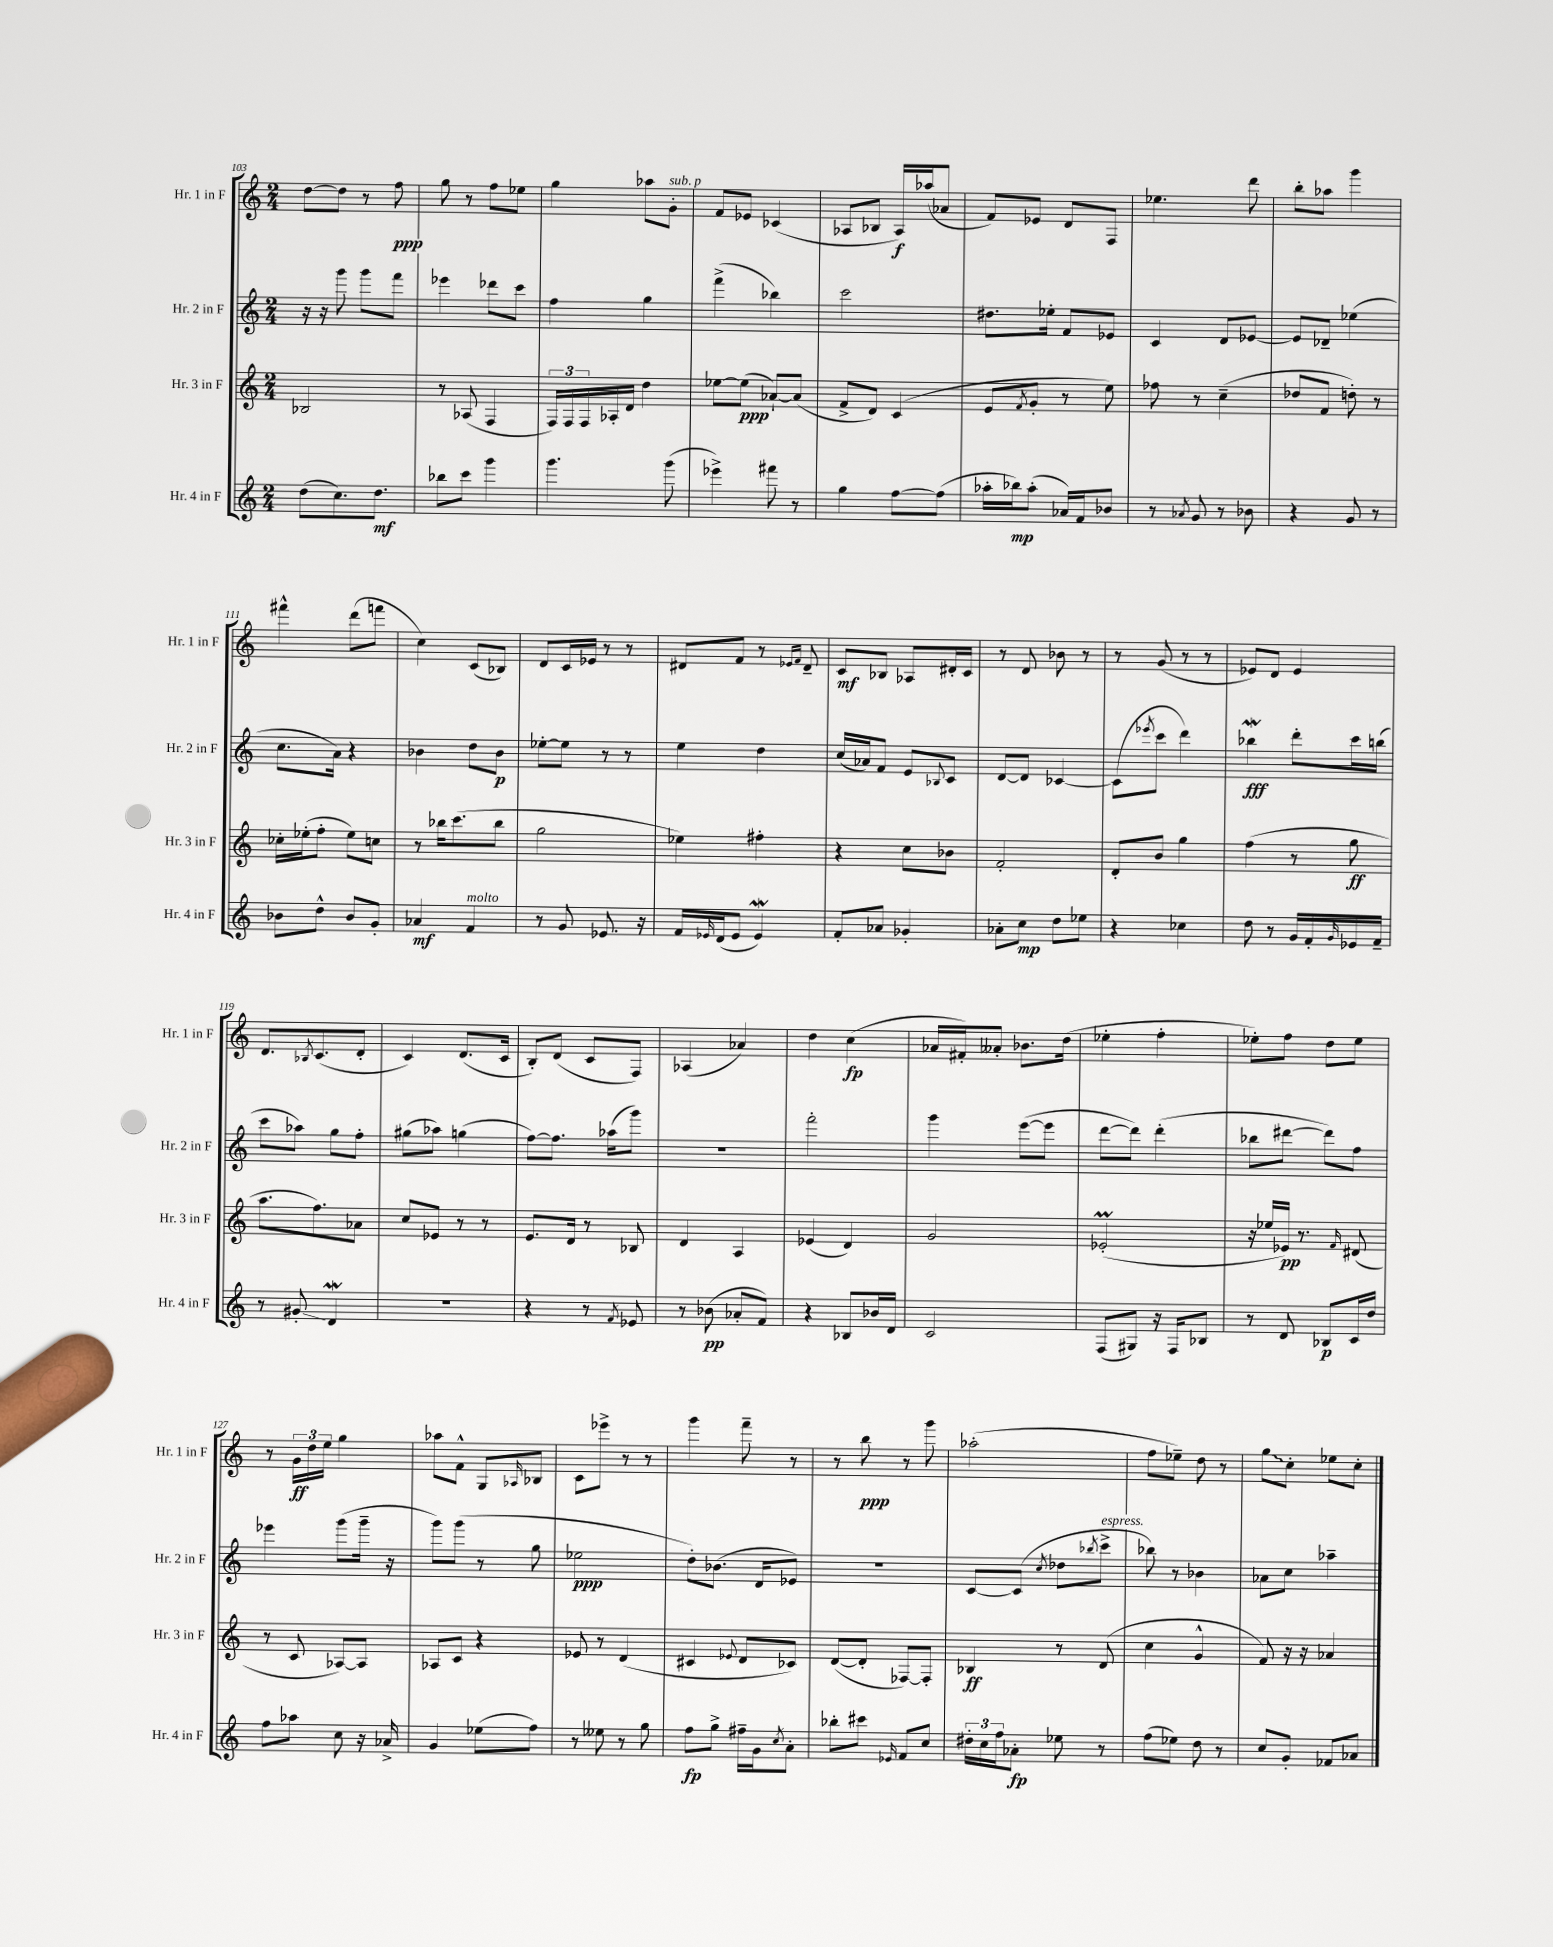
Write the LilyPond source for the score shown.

<<
\new StaffGroup <<
\new Staff = "s0" \with { instrumentName = "Hr. 1 in F" shortInstrumentName = "Hr. 1 in F" } {
    \clef treble \key c \major \numericTimeSignature \time 2/4
    d''8~ d''8 r8 f''8\ppp |
    g''8 r8 f''8 ees''8 |
    g''4 aes''8 g'8-.^\markup { \italic "sub. p" } |
    f'8 ees'8 ces'4( |
    aes8 bes8 aes16\f) aes''16( aes'8 |
    f'8) ees'8 d'8 f8 |
    ees''4. d'''8 |
    b''8-. aes''8 g'''4 |
    fis'''4-^ d'''8( f'''8 |
    c''4) c'8( bes8) |
    d'8 c'16 ees'16 r8 r8 |
    dis'8 f'8 r8 \grace { ees'16 f'16 } dis'8-- |
    c'8\mf bes8 aes8 dis'16-. c'16 |
    r8 d'8 bes'8 r8 |
    r8 g'8( r8 r8 |
    ees'8) d'8 ees'4 |
    d'8. \acciaccatura { bes8 } c'8.( d'8-. |
    c'4) d'8.( c'16 |
    b8-.) d'8( c'8 f8) |
    aes4( aes'4) |
    d''4 c''4\fp( |
    aes'16 fis'16-.) aeses'8-. bes'8. d''16( |
    ees''4-. f''4-. |
    ees''8-.) f''8 d''8 ees''8 |
    r8 \tuplet 3/2 { g'16\ff d''16 e''16 } g''4 |
    aes''8 f'8-^ g8 \grace { aes16 } bes8 |
    c'8 ees'''8-> r8 r8 |
    g'''4 f'''8-- r8 |
    r8 b''8\ppp r8 g'''8 |
    aes''2-.( |
    f''8 ees''8--) d''8 r8 |
    \once \override Glissando.style = #'zigzag g''8\glissando c''8-. ees''8 c''8-. \bar "|." |
}
\new Staff = "s1" \with { instrumentName = "Hr. 2 in F" shortInstrumentName = "Hr. 2 in F" } {
    \clef treble \key c \major \numericTimeSignature \time 2/4
    r16 r16 g'''8 g'''8 f'''8 |
    ees'''4 des'''8 c'''8 |
    f''4 g''4 |
    f'''4->( bes''4) |
    c'''2 |
    dis''8. ees''16-. f'8 ees'8 |
    c'4 d'8 ees'8~ |
    ees'8 des'8-- ees''4( |
    c''8. a'16) r4 |
    bes'4 d''8 bes'8\p |
    ees''8~-. ees''8 r8 r8 |
    e''4 d''4 |
    c''16( aes'16) f'8 e'8 \appoggiatura { bes8 } c'8 |
    d'8~ d'8 ces'4~ |
    ces'8( \acciaccatura { ees'''8 } c'''8 d'''4) |
    bes''4\mordent\fff d'''8-. c'''16 b''16( |
    c'''8 aes''8) g''8 f''8-. |
    gis''8( aes''8) g''4( |
    f''8~) f''8. aes''16( g'''8) |
    R2 |
    f'''2-. |
    g'''4 e'''8~( e'''8 |
    d'''8~ d'''8) d'''4-.( |
    bes''8 dis'''8~ dis'''8) f''8 |
    ees'''4 g'''8( g'''16-- r16 |
    g'''8) g'''8( r8 g''8 |
    ees''2\ppp |
    d''8-.) bes'8.( d'16 ees'8) |
    r2 |
    c'8~ c'8( \acciaccatura { c''8 } des''8 \acciaccatura { bes''8 } c'''8->^\markup { \italic "espress." } |
    bes''8) r8 bes'4 |
    aes'8 c''8 aes''4-- \bar "|." |
}
\new Staff = "s2" \with { instrumentName = "Hr. 3 in F" shortInstrumentName = "Hr. 3 in F" } {
    \clef treble \key c \major \numericTimeSignature \time 2/4
    bes2 |
    r8 aes8( f4 |
    \tuplet 3/2 { f16) f16 f16 } aes16-. d'16 d''4 |
    ees''8~ ees''8\ppp( aes'8~-!) aes'8( |
    f'8-> d'8) c'4( |
    e'8 \acciaccatura { f'8 } g'8-. r8 e''8) |
    fes''8 r8 c''4--( |
    des''8 f'8 d''8-.) r8 |
    ces''16-. ees''16-.( f''8-. ees''8) c''8 |
    r8 bes''16 c'''8.( bes''8 |
    g''2 |
    ees''4) fis''4-. |
    r4 c''8 bes'8 |
    f'2-. |
    d'8-. b'8 g''4 |
    f''4( r8 g''8\ff |
    a''8. f''8.) aes'8 |
    c''8 ees'8 r8 r8 |
    e'8. d'16 r8 bes8 |
    d'4 a4 |
    ees'4( d'4) |
    g'2 |
    ees'2-.\prall( |
    r16 ees''16 ees'16\pp) r8. \grace { f'16 } dis'8( |
    r8 c'8 aes8~) aes8 |
    aes8 c'8 r4 |
    ees'8 r8 d'4( |
    cis'4 \appoggiatura { ees'8 } d'8 ces'8) |
    d'8~( d'8-. fes8~) fes8-. |
    bes4\ff r8 d'8( |
    c''4 g'4-^ |
    f'8) r16 r16 aes'4 \bar "|." |
}
\new Staff = "s3" \with { instrumentName = "Hr. 4 in F" shortInstrumentName = "Hr. 4 in F" } {
    \clef treble \key c \major \numericTimeSignature \time 2/4
    d''8( c''8.) d''8.\mf |
    bes''8 c'''8 g'''4 |
    g'''4. g'''8( |
    ees'''4->) fis'''8 r8 |
    g''4 f''8~ f''8( |
    aes''16-. bes''16\mp) aes''8-.( aes'16) f'16 bes'8 |
    r8 \acciaccatura { aes'8 } g'8 r8 bes'8 |
    r4 g'8 r8 |
    bes'8 d''8-^ bes'8 g'8-. |
    aes'4\mf f'4^\markup { \italic "molto" } |
    r8 g'8 ees'8. r16 |
    f'16 \grace { ees'16 } d'16( ees'8 ees'4\mordent) |
    f'8-. aes'8 ges'4-. |
    aes'8-. c''8\mp d''8 ees''8 |
    r4 ces''4 |
    d''8 r8 g'16 f'16-. \grace { g'16 } ees'16 f'16-- |
    r8 gis'8-.\glissando d'4\mordent |
    R2 |
    r4 r8 \acciaccatura { f'8 } ees'8 |
    r8 bes'8\pp( aes'8-. f'8) |
    r4 bes8 bes'16 d'16 |
    c'2 |
    f8( gis8) r16 f16 bes8 |
    r8 d'8 bes8\p c'16 d''16 |
    f''8 aes''8 c''8 r16 aes'16-> |
    g'4 ees''8( f''8) |
    r8 eeses''8 r8 g''8 |
    f''8\fp g''8-> fis''16-- g'16 \acciaccatura { c''8 } a'8-. |
    bes''8-. cis'''8 \grace { ees'16 } f'8 c''8 |
    \tuplet 3/2 { dis''16-. c''16 f''16 } aes'8-.\fp ees''8 r8 |
    f''8( ees''8) d''8 r8 |
    c''8 g'8-. fes'8 aes'8 \bar "|." |
}
>>
>>
\layout { \context { \Score currentBarNumber = #103 } }
